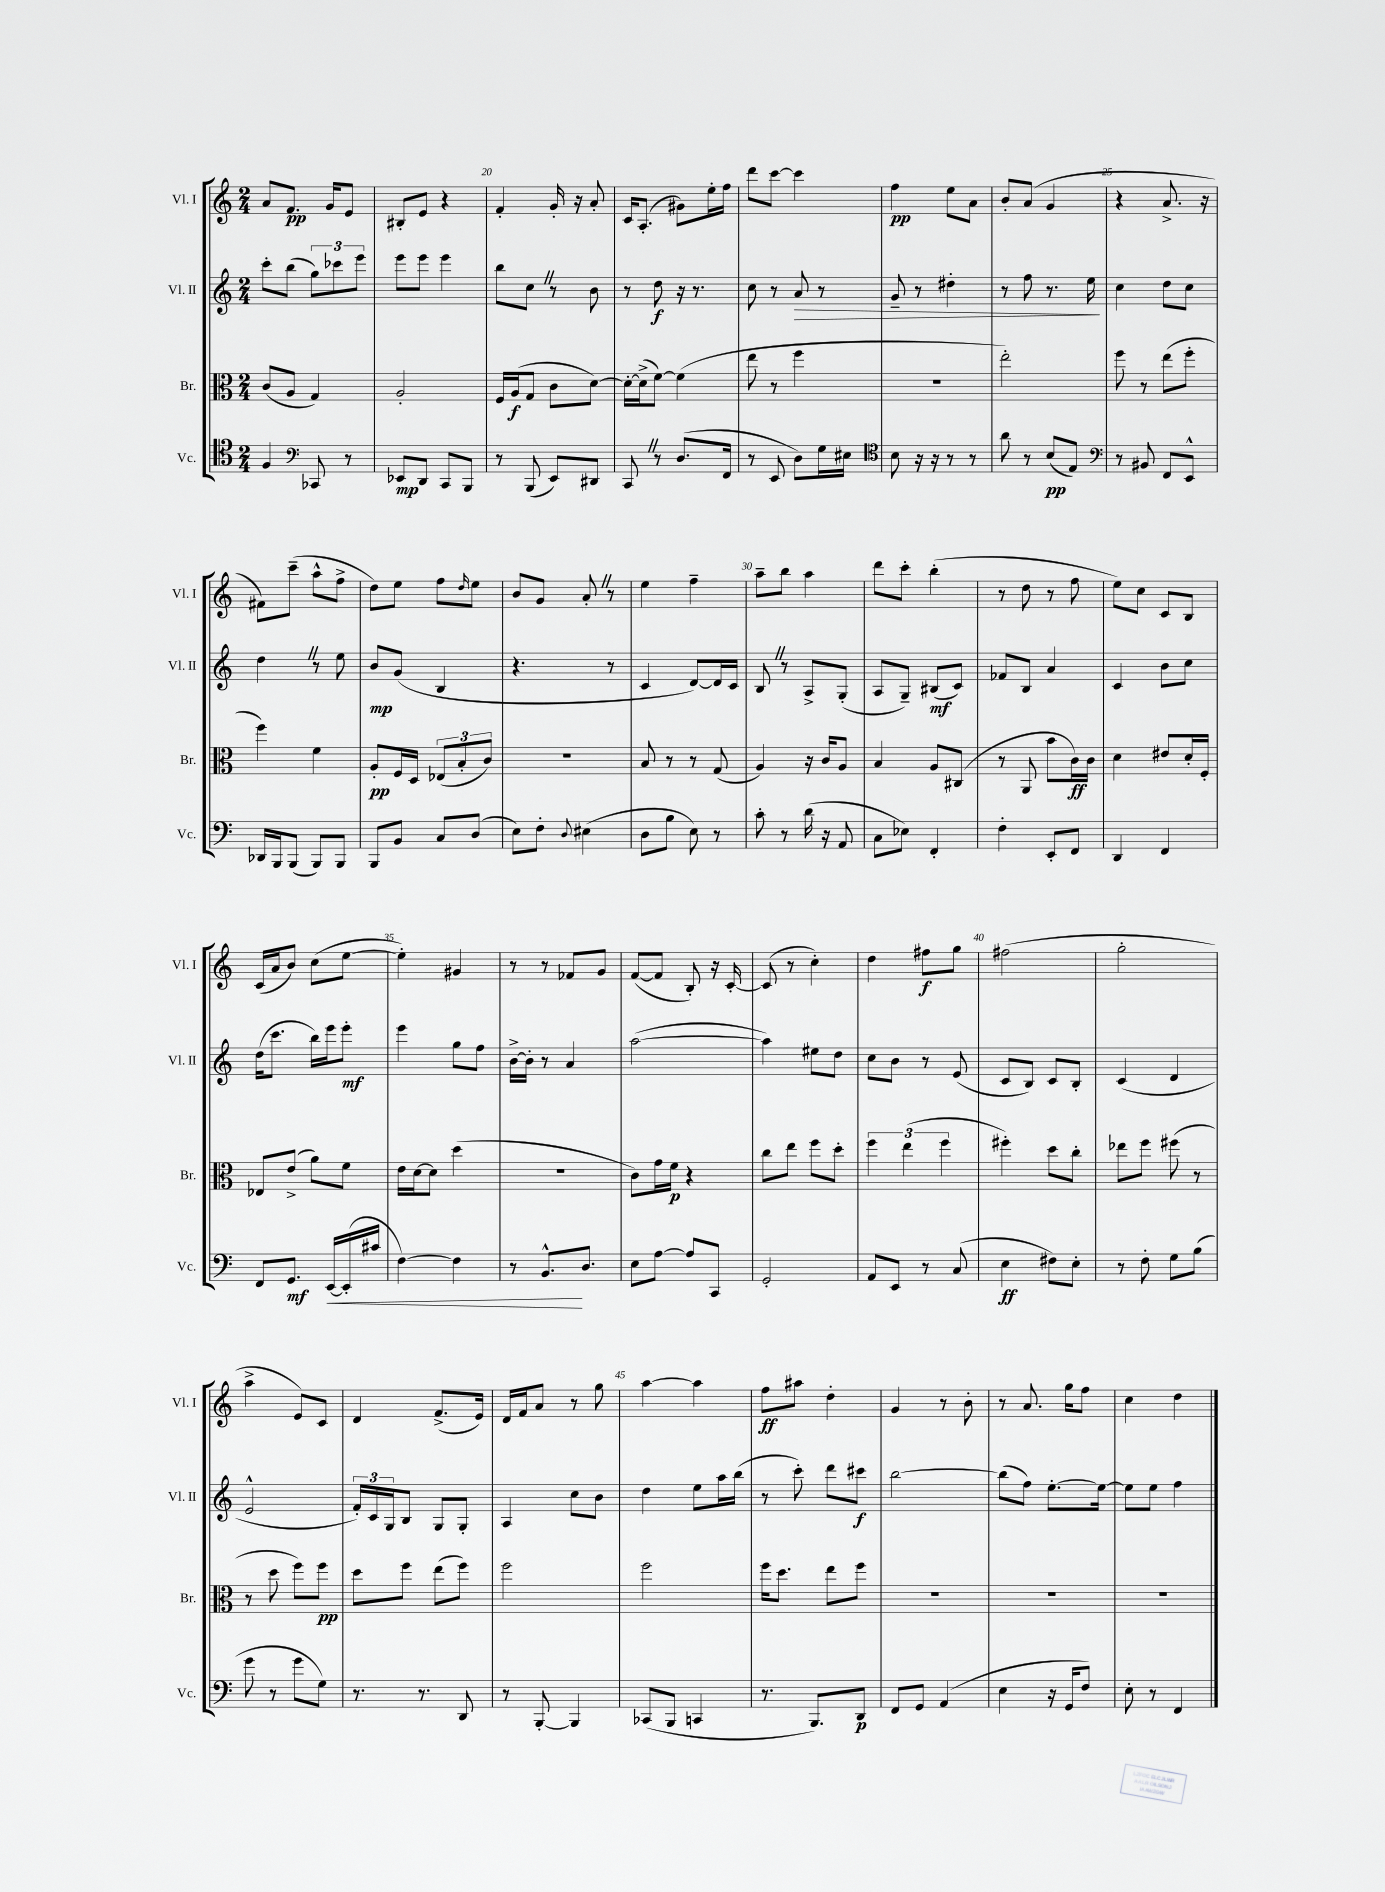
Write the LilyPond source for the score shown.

<<
\new StaffGroup <<
\new Staff = "s0" \with { instrumentName = "Vl. I" shortInstrumentName = "Vl. I" } {
    \clef treble \key c \major \numericTimeSignature \time 2/4
    a'8 f'8.\pp g'16 e'8 |
    bis8-. e'8 r4 |
    f'4-. g'16-. r16 a'8-. |
    c'16 a8.-.( gis'8) e''16-. f''16 |
    d'''8 c'''8~ c'''4 |
    f''4\pp e''8 a'8 |
    b'8-. a'8( g'4 |
    r4 a'8.-> r16 |
    fis'8) c'''8--( a''8-^ f''8-> |
    d''8) e''8 f''8 \grace { d''16 } e''8 |
    b'8 g'8 a'8-. \once \override BreathingSign.text = \markup { \musicglyph "scripts.caesura.straight" } \breathe r8 |
    e''4 f''4-- |
    a''8-- b''8 a''4 |
    d'''8 c'''8-. b''4-.( |
    r8 d''8 r8 f''8 |
    e''8) c''8 c'8 b8 |
    c'16( a'16 b'8) c''8( e''8~ |
    e''4-.) gis'4 |
    r8 r8 fes'8 g'8 |
    f'8~( f'8 b8-.) r16 c'16~-. |
    c'8( r8 c''4-.) |
    d''4 fis''8\f g''8 |
    fis''2( |
    g''2-. |
    a''4-> e'8) c'8 |
    d'4 f'8.->( e'16) |
    d'16 f'16 a'8 r8 g''8 |
    a''4~ a''4 |
    f''8\ff ais''8 d''4-. |
    g'4 r8 b'8-. |
    r8 a'8. g''16 f''8 |
    c''4 d''4 \bar "|." |
}
\new Staff = "s1" \with { instrumentName = "Vl. II" shortInstrumentName = "Vl. II" } {
    \clef treble \key c \major \numericTimeSignature \time 2/4
    c'''8-. b''8( \tuplet 3/2 { g''8) ces'''8 e'''8 } |
    e'''8 e'''8 e'''4 |
    b''8 c''8 \once \override BreathingSign.text = \markup { \musicglyph "scripts.caesura.straight" } \breathe r8 b'8 |
    r8 d''8\f r16 r8. |
    c''8 r8 a'8\> r8 |
    g'8-- r8 dis''4-. |
    r8 f''8 r8. e''16\! |
    c''4 d''8 c''8 |
    d''4 \once \override BreathingSign.text = \markup { \musicglyph "scripts.caesura.straight" } \breathe r8 e''8 |
    b'8\mp g'8( b4 |
    r4. r8 |
    c'4 d'8~) d'16 c'16 |
    b8 \once \override BreathingSign.text = \markup { \musicglyph "scripts.caesura.straight" } \breathe r8 a8-> g8-.( |
    a8 g8--) bis8\mf( c'8) |
    fes'8 b8 a'4 |
    c'4 b'8 c''8 |
    d''16( c'''8. b''16) e'''16 e'''8-.\mf |
    e'''4 g''8 f''8 |
    b'16~-> b'16-. r8 a'4 |
    a''2~( |
    a''4) eis''8 d''8 |
    c''8 b'8 r8 e'8( |
    c'8 b8) c'8 b8-. |
    c'4( d'4 |
    e'2-^ |
    \tuplet 3/2 { f'16-.) c'16 g16 } b8 g8 g8-. |
    a4 c''8 b'8 |
    d''4 e''8 a''16 b''16( |
    r8 c'''8-.) d'''8 cis'''8\f |
    b''2~ |
    b''8( f''8) e''8.~-. e''16~ |
    e''8 e''8 f''4 \bar "|." |
}
\new Staff = "s2" \with { instrumentName = "Br." shortInstrumentName = "Br." } {
    \clef alto \key c \major \numericTimeSignature \time 2/4
    c'8( a8 g4) |
    a2-. |
    f16 a16\f( g8 c'8 d'8~) |
    d'16~-. d'16->( f'8~) f'4( |
    e''8 r8 f''4 |
    r2 |
    e''2-.) |
    f''8 r8 e''8( f''8-. |
    f''4) f'4 |
    a8-.\pp f16 d16 \tuplet 3/2 { ees8( b8-. c'8) } |
    r2 |
    b8 r8 r8 g8( |
    a4) r16 c'16 a8 |
    b4 a8 cis8( |
    r8 a,8 b'8 c'16\ff) c'16 |
    d'4 eis'8 d'16-. f16-. |
    ees8 e'8->( a'8) f'8 |
    e'16 d'16~ d'8 d''4( |
    r2 |
    c'8) g'16 f'16\p r4 |
    c''8 e''8 f''8 d''8-. |
    \tuplet 3/2 { f''4 e''4( f''4 } |
    fis''4-.) d''8 c''8-. |
    ees''8 f''8 fis''8( r8 |
    r8 d''8 f''8) f''8\pp |
    d''8 f''8 e''8( f''8) |
    f''2 |
    f''2 |
    f''16 d''8. e''8 f''8 |
    R2 |
    R2 |
    R2 \bar "|." |
}
\new Staff = "s3" \with { instrumentName = "Vc." shortInstrumentName = "Vc." } {
    \clef tenor \key c \major \numericTimeSignature \time 2/4
    f4 \clef bass ces,8 r8 |
    ees,8\mp d,8 c,8 b,,8 |
    r8 b,,8( e,8) dis,8 |
    c,8 \once \override BreathingSign.text = \markup { \musicglyph "scripts.caesura.straight" } \breathe r8 d8.( f,16 |
    r8 e,8 d8) g16 eis16 |
    \clef tenor b8 r16 r16 r8 r8 |
    a'8 r8 b8\pp( e8) |
    \clef bass r8 bis,8 f,8 e,8-^ |
    des,16 b,,16 b,,8( b,,8) b,,8 |
    b,,8 b,8 c8 d8( |
    e8) f8-. \appoggiatura { d8 } eis4( |
    d8 b8 e8) r8 |
    c'8-. r8 d'16( r16 a,8 |
    c8 ees8) f,4-. |
    f4-. e,8-. f,8 |
    d,4 f,4 |
    f,8 g,8.\mf e,16~\< e,16-.( cis'16 |
    f4~) f4 |
    r8 b,8.-^\! d8. |
    e8 a8~ a8 c,8 |
    g,2-. |
    a,8 e,8 r8 c8( |
    e4\ff fis8) e8-. |
    r8 f8-. g8 b8( |
    g'8 r8 g'8 g8) |
    r8. r8. d,8 |
    r8 b,,8~-. b,,4 |
    ces,8( b,,8 c,4 |
    r8. b,,8.) d,8\p |
    f,8 g,8 a,4( |
    e4 r16 g,16 f8) |
    e8-. r8 f,4 \bar "|." |
}
>>
>>
\layout { \context { \Score currentBarNumber = #18 \override BarNumber.break-visibility = ##(#f #t #t) barNumberVisibility = #(every-nth-bar-number-visible 5) } }
